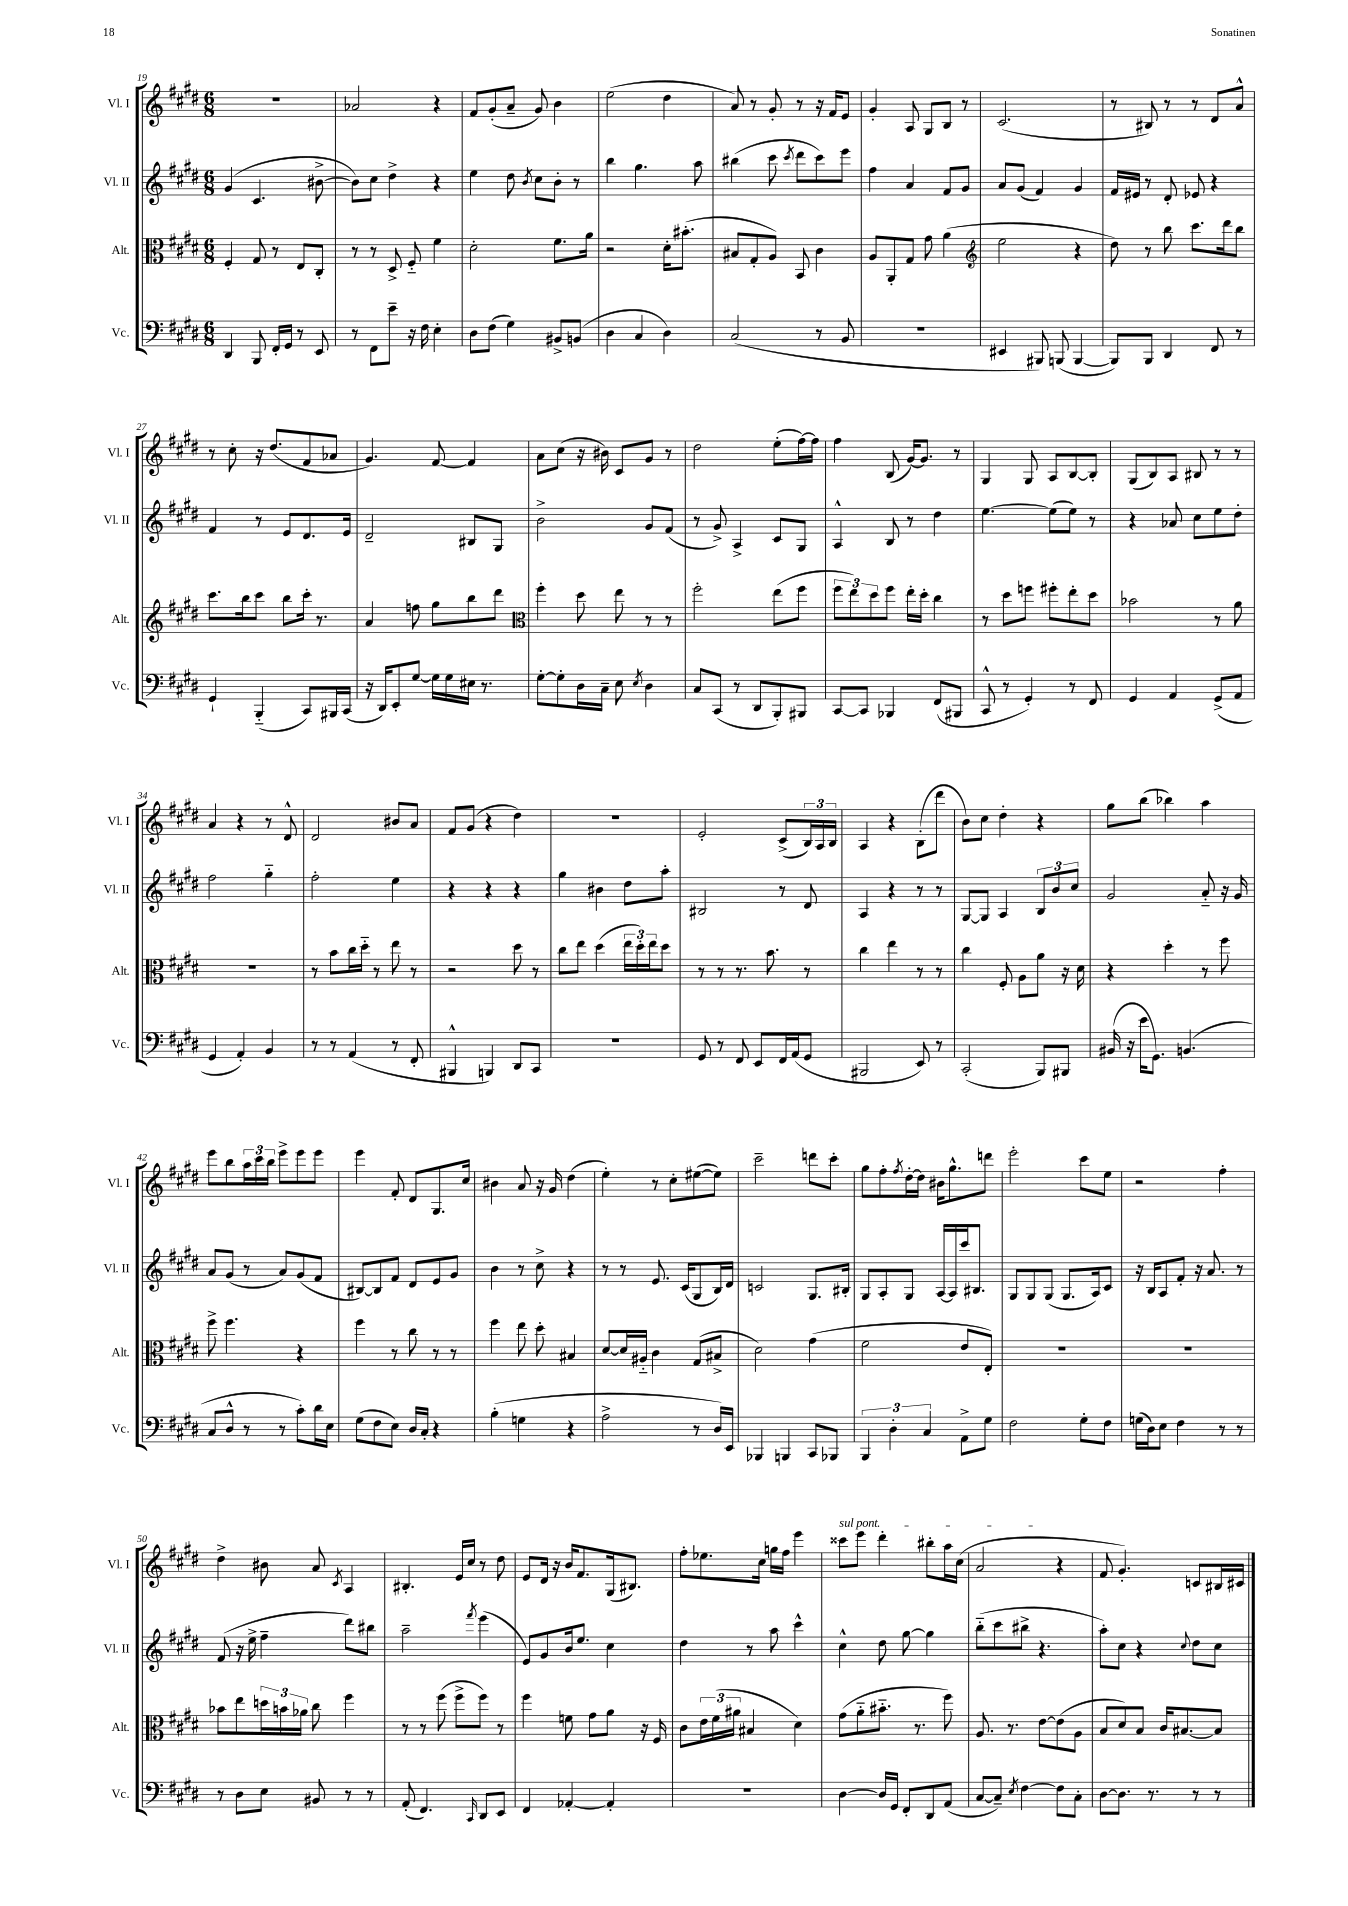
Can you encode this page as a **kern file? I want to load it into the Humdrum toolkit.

**kern	**kern	**kern	**kern
*staff4	*staff3	*staff2	*staff1
*clefF4	*clefC3	*clefG2	*clefG2
*k[f#c#g#d#]	*k[f#c#g#d#]	*k[f#c#g#d#]	*k[f#c#g#d#]
*M6/8	*M6/8	*M6/8	*M6/8
4DD#	4F#'	(4g#	2.r
8BBB	8G#	4.c#	.
16FF#'	8r	.	.
16GG#	.	.	.
8r	8E	.	.
8EE	8C#'	[8b#^	.
=	=	=	=
8r	8r	8b#])	2a-
8FF#	8r	8cc#	.
8e~	8D#^	4dd#^	.
16r	8F#'~	.	.
16F#	.	.	.
4E'	4f#	4r	4r
=	=	=	=
8D#	2d#'	4ee	8f#
(8F#	.	.	(8g#'
4G#)	.	8dd#	8a~
.	.	8qb	.
.	.	8cc#	8g#)
8BB#^	8.f#	8b'	4b
(8BB	.	8r	.
.	16a	.	.
=	=	=	=
4D#	2r	4bb	(2ee
4C#	.	4.gg#	.
4D#)	16d#'	.	4dd#
.	(8.b#'	.	.
.	.	8aa	.
=	=	=	=
(2C#	8B#	(4bb#	8a)
.	8G#'	.	8r
.	8A)	8ccc#	8g#'
.	.	8qccc#	.
.	8BB	8ddd#	8r
8r	4c#	8ccc#)	16r
.	.	.	16f#
8BB	.	8eee	8e
=	=	=	=
2.r	8A	4ff#	4g#'
.	8AA'	.	.
.	8G#	4a	8A
.	8g#	.	8G#
.	(4a	8f#	8B
.	.	8g#	8r
=	=	=	=
*	*clefG2	*	*
4EE#	2ee	8a	(2.c#
.	.	(8g#	.
8BBB#)	.	4f#)	.
(8BBB	.	.	.
[4BBB	4r	4g#	.
=	=	=	=
8BBB])	8dd#)	16f#	8r
.	.	16e#	.
8BBB	8r	8r	8B#)
4DD#	8bb	8d#'	8r
.	8.ccc#	8e-	8r
8FF#	.	4r	8d#
.	16ddd#	.	.
8r	8bb	.	8a^^
=	=	=	=
4GG#`	8.ccc#	4f#	8r
.	.	.	8cc#'
.	16bb	.	.
(4BBB'~	8ccc#	8r	16r
.	.	.	(8.dd#
.	8bb	8e	.
8CC#)	16ccc#'	8.d#	8f#
.	8.r	.	.
16BBB#	.	.	8a-
(16CC#	.	16e	.
=	=	=	=
16r	4a	2d#~	4.g#)
16DD#)	.	.	.
8EE'	.	.	.
[8G#	8ff	.	.
16G#]	8gg#	.	[8f#
16G#	.	.	.
16E#	8bb	8B#	4f#]
8.r	.	.	.
.	8ddd#	8G#	.
=	=	=	=
*	*clefC3	*	*
[8G#'	4ff#'	2b^	8a
8G#']	.	.	(8cc#
16D#	8dd#	.	16r
16C#~	.	.	16b#)
8E	8ee	.	8c#
8qE	.	.	.
4D#	8r	8g#	8g#
.	8r	(8f#	8r
=	=	=	=
8C#	2ff#'	8r	2dd#
(8CC#	.	8g#^)	.
8r	.	4A^	.
8DD#	.	.	.
8BBB')	(8ee	8c#	(8ee'
8BBB#	8ff#	8G#	[16ff#)
.	.	.	16ff#]
=	=	=	=
[8CC#	12ff#	4A^^	4ff#
.	12ee)	.	.
8CC#]	.	.	.
.	12dd#	.	.
4BBB-	8ff#	8B	(8B
.	16ee'	8r	[16g#)
.	16dd#'	.	8.g#]
(8FF#	4cc#	4dd#	.
8BBB#	.	.	8r
=	=	=	=
8CC#^^	8r	[4.ee	4G#
8r	8dd#	.	.
4GG#')	8ff	.	8G#
.	8ff#'	(8ee]	8A
8r	8ee'	8ee)	[8B
8FF#	8dd#	8r	8B']
=	=	=	=
4GG#	2b-	4r	(8G#
.	.	.	8B)
4AA	.	8a-	8A
.	.	8cc#	8B#
(8GG#^	8r	8ee	8r
8AA	8a	8dd#'	8r
=	=	=	=
4GG#	2.r	2ff#	4a
4AA')	.	.	4r
4BB	.	4gg#'~	8r
.	.	.	8d#^^
=	=	=	=
8r	8r	2ff#'	2d#
8r	8b	.	.
(4AA	16cc#	.	.
.	16dd#'~	.	.
.	8r	.	.
8r	8ee	4ee	8b#
8FF#'	8r	.	8a
=	=	=	=
4BBB#^^	2r	4r	8f#
.	.	.	(8g#
4BBB)	.	4r	4r
8DD#	8dd#	4r	4dd#)
8CC#	8r	.	.
=	=	=	=
2.r	8cc#	4gg#	2.r
.	8ee	.	.
.	(4dd#	4b#	.
.	24ee	8dd#	.
.	24dd#')	.	.
.	24ee	.	.
.	8dd#	8aa'	.
=	=	=	=
8GG#	8r	2B#	2e'
8r	8r	.	.
8FF#	8.r	.	.
8EE	.	.	.
.	8.b	.	.
16FF#	.	8r	(8c#^
(16AA	.	.	.
8GG#	8r	8d#	24B)
.	.	.	24A
.	.	.	24B
=	=	=	=
2BBB#	4cc#	4A	4A
.	4ee	4r	4r
8EE)	8r	8r	(8B'
8r	8r	8r	8ddd#
=	=	=	=
(2CC#'	4cc#	[8G#	8b)
.	.	8G#]	8cc#
.	8F#'	4A	4dd#'
.	8A	.	.
8BBB)	8a	12B	4r
.	.	12b	.
8BBB#	16r	.	.
.	.	12cc#	.
.	16d#	.	.
=	=	=	=
(16BB#	4r	2g#	8gg#
16r	.	.	.
16e	.	.	(8bb
8.GG#)	.	.	.
.	4dd#'	.	4bb-)
(4.BB	.	.	.
.	8r	8a'~	4aa
.	8ff#	16r	.
.	.	16g#	.
=	=	=	=
8C#	8ff#^	8a	8eee
8D#^^	4.ff#	(8g#	8bb
8r	.	8r	24aa
.	.	.	24ccc#
.	.	.	24bb
8r	.	8a)	8eee^
8c#')	4r	(8g#	8eee
16d#	.	8f#	8eee
16E	.	.	.
=	=	=	=
(8G#	4ff#	[8B#)	4eee
8F#	.	8B#]	.
8E)	8r	8f#	8f#'
16D#	8cc#	8d#	8d#
16C#'	.	.	.
4r	8r	8e	8.G#
.	8r	8g#	.
.	.	.	16cc#
=	=	=	=
(4B'	4ff#	4b	4b#
4G	8ee	8r	8a
.	8dd#'	8cc#^	16r
.	.	.	16g#
4r	4B#	4r	(4dd#
=	=	=	=
2A^	[8d#	8r	4ee')
.	16d#]	8r	.
.	16A#'~	.	.
.	4c#	8.e	8r
.	.	.	8cc#'
.	.	(16c#	.
8r	(8G#	8G#	([8ee#
16D#)	8B#^	16B)	8ee#])
16EE	.	16d#	.
=	=	=	=
4BBB-	2d#)	2c	2ccc#~
4BBB	.	.	.
8CC#	(4g#	8.G#	8ddd
8BBB-	.	.	8ccc#'
.	.	16B#'	.
=	=	=	=
6BBB	2f#	8G#	8gg#
.	.	8A'	8ff#'
6D#'	.	.	.
.	.	.	8qff#
.	.	8G#	[16dd#'
.	.	.	16dd#]
6C#	.	.	.
.	.	[16A	16b#
.	.	16A]	8.gg#^^
8AA^	8e	16ccc#	.
.	.	8.B#	.
8G#	8E')	.	8ddd
=	=	=	=
2F#	2.r	8G#	2eee'
.	.	8G#	.
.	.	(8G#	.
.	.	8.G#	.
8G#'	.	.	8ccc#
.	.	16A)	.
8F#	.	8c#	8ee
=	=	=	=
(16G	2.r	16r	2r
16D#)	.	16B	.
8E	.	8A	.
4F#	.	8f#'	.
.	.	16r	.
.	.	8.a	.
8r	.	.	4ff#'
8r	.	8r	.
=	=	=	=
8r	8b-	(8f#	4dd#^
8D#	8ee	16r	.
.	.	16ee^	.
8E	24dd	4ff#~	8b#
.	24b	.	.
.	24a-	.	.
8BB#	8cc#	.	8a
.	.	.	8qc#
8r	4ff#	8ddd#)	4A
8r	.	8bb#	.
=	=	=	=
(8AA'	8r	2aa~	4.B#'
4.FF#)	8r	.	.
.	(8ff#	.	.
.	8ff#^	.	16e
.	.	.	16cc#
16qqCC#	.	8qfff#	.
8DD#	8ff#)	(4eee	8r
8EE	8r	.	8dd#
=	=	=	=
4FF#	4ff#	8e)	8e
.	.	8g#	16d#
.	.	.	16r
[4AA-'	8f	16b	16b
.	.	8.ee	8.f#
.	8g#	.	.
4AA-']	8a	4cc#	(16G#
.	.	.	8.B#)
.	16r	.	.
.	16F#	.	.
=	=	=	=
2.r	8c#	4dd#	8ff#'
.	24e	.	8.ee-
.	(24f#	.	.
.	24a#	.	.
.	4B#	8r	.
.	.	.	16cc#
.	.	8aa	16gg
.	.	.	16ff#
.	4d#)	4ccc#^^	4eee
=	=	=	=
[4D#	(8g#	4cc#^^	8ccc##
.	8a'~	.	8eee
16D#]	8.b#'~	8dd#	4ddd#'
16GG#	.	.	.
8FF#'	.	[8gg#	.
.	8.r	.	.
8DD#	.	4gg#]	8bb#'
(8AA	8ff#)	.	16aa
.	.	.	(16cc#
=	=	=	=
[8C#	8.A	(8bb'~	2a
8C#~])	.	8ccc#	.
.	8.r	.	.
8qE	.	.	.
[4F#	.	8bb#^	.
.	[8e	4.r	.
8F#]	(8e]	.	4r
8C#'	8A	.	.
=	=	=	=
[8D#	8B	8aa')	8f#
8.D#]	8d#)	8cc#	4.g#')
.	8B	4r	.
8.r	.	.	.
.	16c#	.	.
.	[8.B#	.	.
.	.	8qqcc#	.
8r	.	8dd#	8c
8r	8B#]	8cc#	16B#
.	.	.	16c#
==	==	==	==
*-	*-	*-	*-
